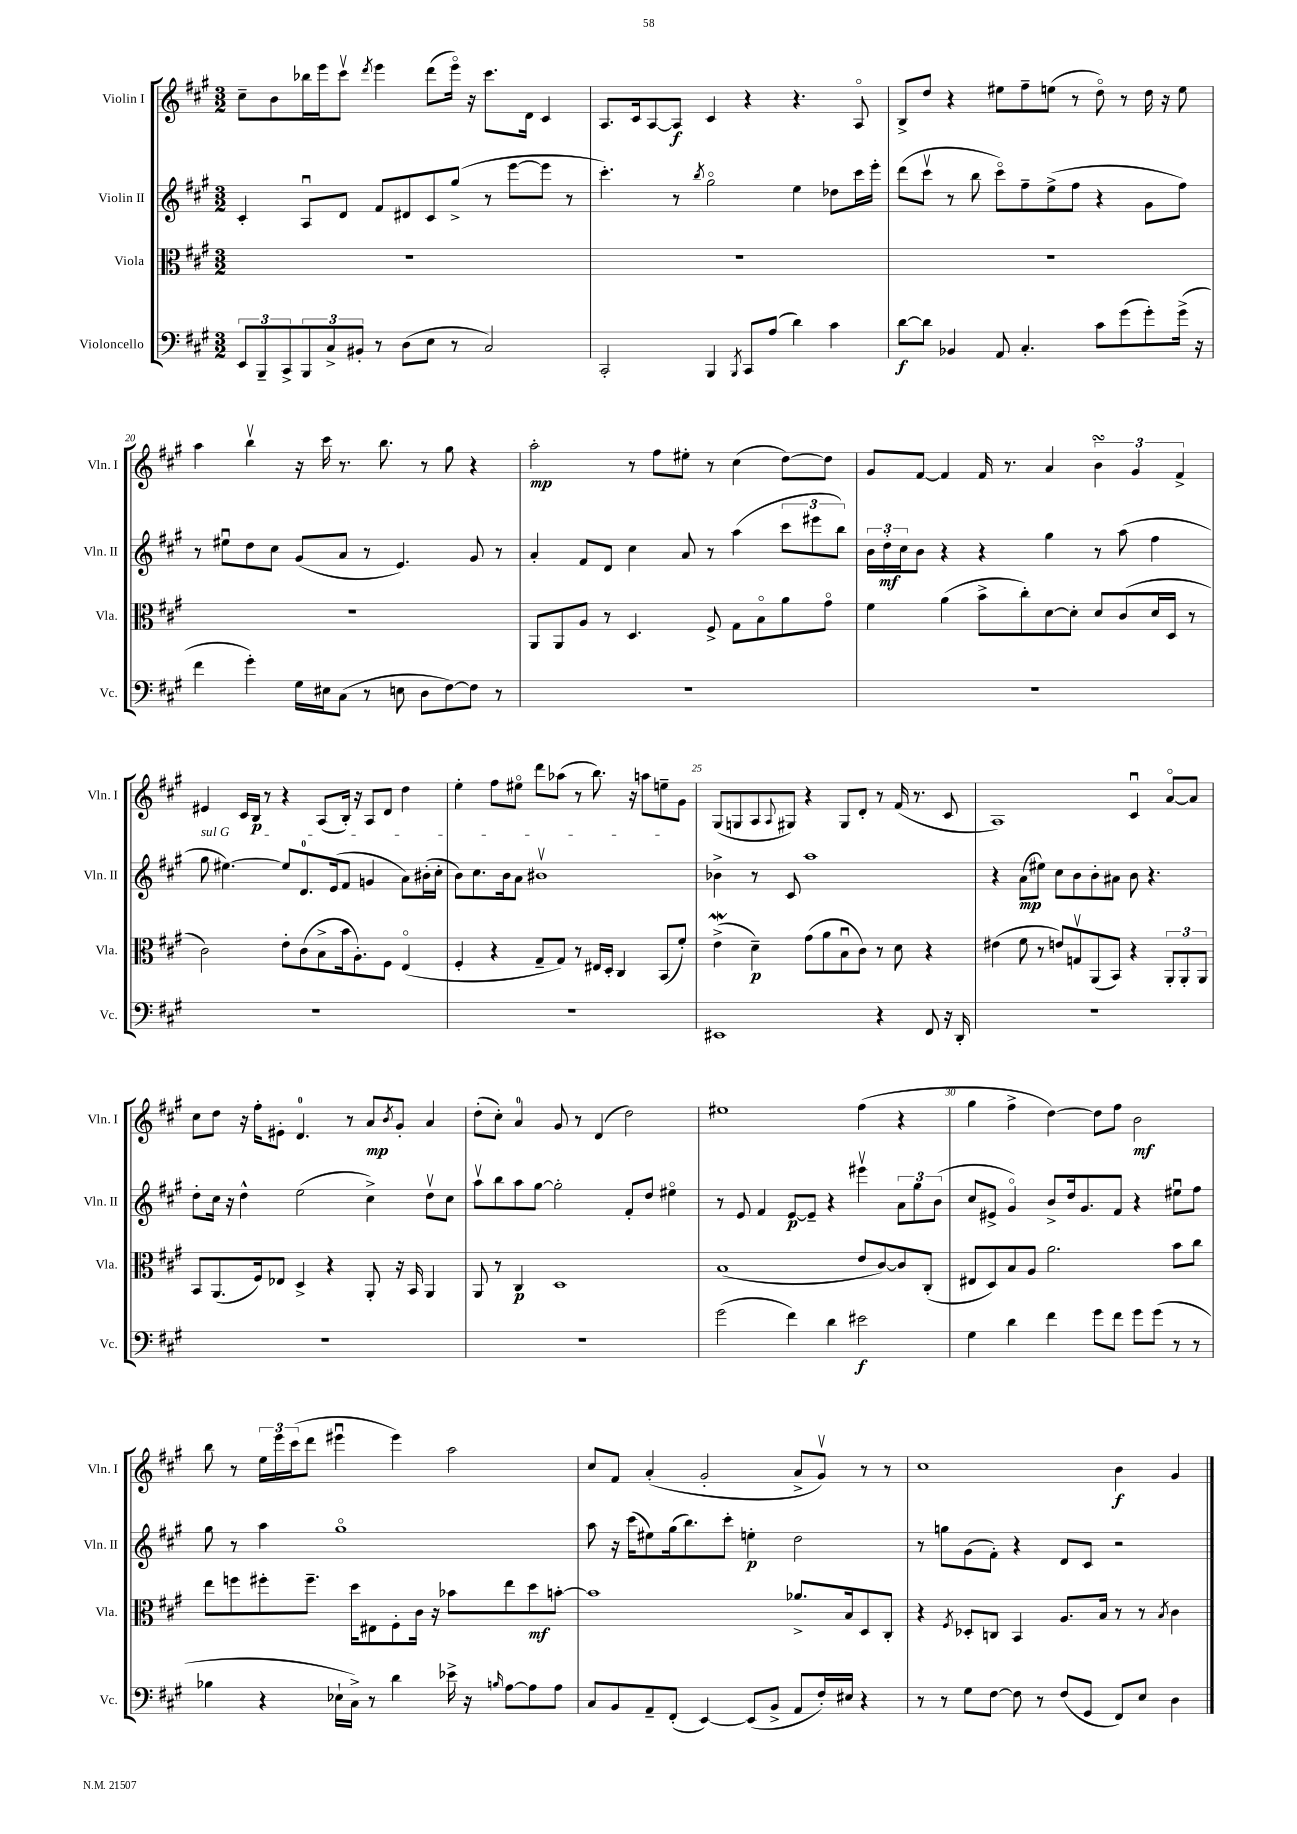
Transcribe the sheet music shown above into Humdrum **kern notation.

**kern	**kern	**kern	**kern
*staff4	*staff3	*staff2	*staff1
*clefF4	*clefC3	*clefG2	*clefG2
*k[f#c#g#]	*k[f#c#g#]	*k[f#c#g#]	*k[f#c#g#]
*M3/2	*M3/2	*M3/2	*M3/2
12EE	1.r	4c#'	8cc#~
12BBB~	.	.	.
.	.	.	8b
12CC#^	.	.	.
12BBB	.	8Au	16bb-
.	.	.	16eee
12C#^	.	.	.
.	.	8d	8ccc#v
12BB#'	.	.	.
.	.	.	8qddd
8r	.	8f#	4eee
(8D	.	8d#	.
8E	.	8c#	(8ddd
8r	.	(8gg#^	16eeeo)
.	.	.	16r
2C#)	.	8r	8.ccc#
.	.	[8eee	.
.	.	.	16d
.	.	8eee]	4c#
.	.	8r	.
=	=	=	=
2CC#'	1.r	4.ccc#')	8.A
.	.	.	16c#
.	.	.	[8A
.	.	8r	8A]
.	.	8qbb	.
4BBB	.	2gg#o	4c#
8qBBB	.	.	.
8CC#	.	.	4r
(8A	.	.	.
4d)	.	4ee	4.r
4c#	.	8dd-	.
.	.	16ccc#	8Ao
.	.	16eee'	.
=	=	=	=
[8d	1.r	(8ddd	8B^
8d]	.	8ccc#v	8dd
4BB-	.	8r	4r
.	.	8bb	.
8AA	.	8ccc#o)	8ee#
4.C#'	.	8ff#~	8ff#~
.	.	(8ee^	(8ee
.	.	8ff#	8r
8c#	.	4r	8ddo)
(8g#	.	.	8r
8g#')	.	8g#	16dd
.	.	.	16r
(16g#^	.	8ff#)	8ee
16r	.	.	.
=	=	=	=
4f#	1.r	8r	4aa
.	.	8ee#u	.
4g#')	.	8dd	4bbv
.	.	8cc#	.
16G#	.	(8g#	16r
16E#	.	.	16ccc#
(8C#	.	8a	8.r
8r	.	8r	.
.	.	.	8.bb
8E	.	4.e)	.
8D	.	.	8r
[8F#)	.	.	8gg#
8F#]	.	8g#	4r
8r	.	8r	.
=	=	=	=
1.r	8AA	4a'	2aa'
.	8AA	.	.
.	8A	8f#	.
.	8r	8d	.
.	4.D	4cc#	8r
.	.	.	8ff#
.	.	8a	8ee#'
.	8F#^	8r	8r
.	8G#	(4aa	(4cc#
.	8Bo	.	.
.	8a	12ccc#	[8dd)
.	.	12eee#	.
.	8g#o	.	8dd]
.	.	12bb)	.
=	=	=	=
1.r	4f#	24b	8g#
.	.	24dd'	.
.	.	24cc#	.
.	.	8b	[8f#
.	(4a	4r	4f#]
.	8b^	4r	16f#
.	.	.	8.r
.	8cc#')	.	.
.	[8d	4gg#	4a
.	8d']	.	.
.	8d	8r	6b
.	(8c#	(8aa	.
.	.	.	6g#
.	16d	4ff#	.
.	16D	.	.
.	.	.	6f#^
.	8r	.	.
=	=	=	=
1.r	2c#)	8gg#	4e#
.	.	[4.ee#)	.
.	.	.	16c#
.	.	.	16B
.	.	.	8r
.	8e'	8ee#]	4r
.	(8c#	8.d	.
.	8B^	.	(8A
.	.	(16e	.
.	16b	8f#	16B')
.	8.A')	.	16r
.	.	4g	8A
.	8F#	.	8d
.	(4Eo	8a)	4dd
.	.	(16b#'	.
.	.	16cc#'	.
=	=	=	=
1.r	4F#'	8b)	4ee'
.	.	8.cc#	.
.	4r	.	8ff#
.	.	16b	.
.	.	8a	8ee#o
.	8G#~	1b#v	8ddd
.	8G#)	.	(8aa-
.	8r	.	8r
.	16E#	.	8.bb)
.	16D'	.	.
.	4C#	.	.
.	.	.	16r
.	.	.	8aa
.	(8BB	.	8ee~
.	8f#')	.	8g#
=	=	=	=
1EE#	(4e^	4b-^	(8G#
.	.	.	8G
.	4d~)	8r	8A
.	.	.	8qqA
.	.	8c#	8G#)
.	(8g#	1aa	4r
.	8a	.	.
.	8Bu	.	8G#
.	8c#)	.	8d'
4r	8r	.	8r
.	8d	.	(16f#
.	.	.	8.r
8FF#	4r	.	.
16r	.	.	8c#
16DD'	.	.	.
=	=	=	=
1.r	(4e#	4r	1A)
.	8f#	(8a	.
.	8r	8ee#)	.
.	8e)	8cc#	.
.	8Gv	8b	.
.	(8AA	8b'	.
.	8BB)	8a#	.
.	4r	8b	4c#u
.	.	4.r	.
.	12AA'	.	[8ao
.	12AA'	.	.
.	.	.	8a]
.	12AA	.	.
=	=	=	=
1.r	8BB	8dd'	8cc#
.	(8.AA	16cc#	8dd
.	.	16r	.
.	.	4dd^^	16r
.	16F#)	.	16ff#'
.	8E-	.	8e#'
.	4D^	(2ee	4.d
.	4r	.	.
.	.	.	8r
.	8AA'	4cc#^)	8a
.	.	.	8qb
.	16r	.	8g#'
.	16BB	.	.
.	4AA	8ddv	4a
.	.	8cc#	.
=	=	=	=
1.r	8AA	8aav	(8dd'
.	8r	8bb	8cc#')
.	4C#	8aa	4a
.	.	[8gg#	.
.	1D	2gg#']	8g#
.	.	.	8r
.	.	.	(4d
.	.	8f#'	2dd)
.	.	8dd	.
.	.	4ee#o	.
=	=	=	=
(2g#	(1B	8r	1ee#
.	.	8e	.
.	.	4f#	.
4f#)	.	[8e	.
.	.	8e~]	.
4d	.	4r	.
2e#	8e	4eee#v	(4ff#
.	[8c#)	.	.
.	8c#]	12a	4r
.	.	12gg#	.
.	(8C#'	.	.
.	.	(12b	.
=	=	=	=
4G#	8E#	8cc#	4gg#
.	8D)	8e#^	.
4d	8B	4g#o)	4ff#^
.	8A	.	.
4f#	2.a	8b^	[4dd)
.	.	16dd	.
.	.	8.g#	.
8g#	.	.	8dd]
8f#	.	8f#	8ff#
8g#	.	4r	2b
(8g#	.	.	.
8r	8b	8ee#u	.
8r	8cc#	8ff#	.
=	=	=	=
4B-	8ee	8gg#	8bb
.	8ff	8r	8r
4r	8ff#'	4aa	24ee
.	.	.	24eee
.	.	.	(24ccc#
.	8.ff#~	.	8ddd
16E-`	.	1gg#o	4eee#u
16C#^)	16dd	.	.
8r	8E#	.	.
4d	8F#'	.	4eee#)
.	16c#	.	.
.	16r	.	.
16e-^	8b-	.	2aa
16r	.	.	.
16qqB	.	.	.
[8A	8ee	.	.
8A]	8dd	.	.
8A	[8b'	.	.
=	=	=	=
8C#	1b]	8aa	8cc#
8BB	.	16r	8f#
.	.	(16ccc#	.
8AA~	.	8ee#)	(4a'
(8FF#'	.	(16gg#	.
.	.	8.bb)	.
[4EE)	.	.	2g#'
.	.	8ccc#'	.
(8EE]	.	4ee'	.
8BB^	.	.	.
8AA	8.a-^	2dd	8a^
16F#')	.	.	8g#v)
16E#	16B	.	.
4r	8D	.	8r
.	8C#'	.	8r
=	=	=	=
8r	4r	8r	1cc#
8r	.	8gg	.
.	8qF#	.	.
8G#	8D-'	(8g#	.
[8F#	8C	8f#')	.
8F#]	4BB	4r	.
8r	.	.	.
(8F#	8.A	8d	.
8GG#	.	8c#	.
.	16B	.	.
8FF#)	8r	2r	4b
8E	8r	.	.
.	8qB	.	.
4D	4c#	.	4g#
==	==	==	==
*-	*-	*-	*-
